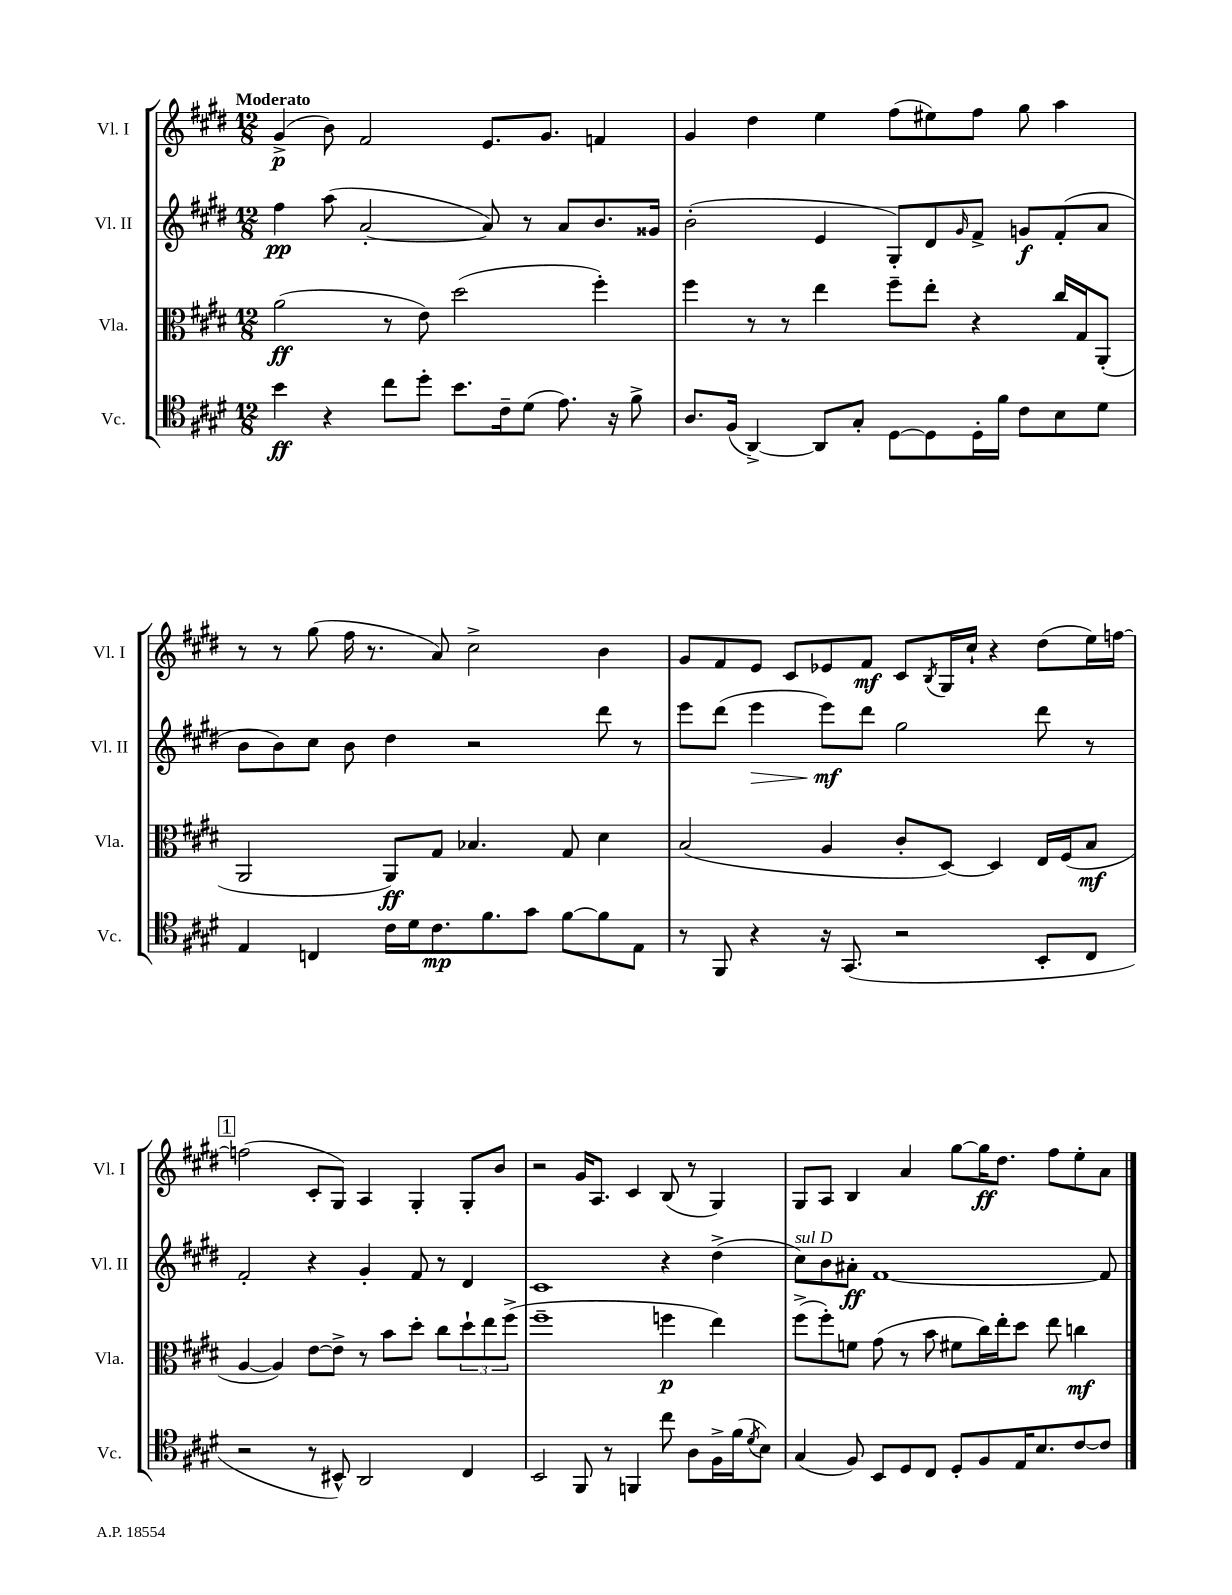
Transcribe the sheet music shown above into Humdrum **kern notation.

**kern	**kern	**kern	**kern
*staff4	*staff3	*staff2	*staff1
*clefC4	*clefC3	*clefG2	*clefG2
*k[f#c#g#d#]	*k[f#c#g#d#]	*k[f#c#g#d#]	*k[f#c#g#d#]
*M12/8	*M12/8	*M12/8	*M12/8
4b	(2a	4ff#	(4g#^
4r	.	(8aa	8b)
.	.	[2a'	2f#
8cc#	8r	.	.
8dd#'	8e)	.	.
8.b	(2dd#	.	.
.	.	8a])	8.e
16c#~	.	.	.
(8d#	.	8r	.
.	.	.	8.g#
8.e)	.	8a	.
.	4ff#')	8.b	4f
16r	.	.	.
8f#^	.	.	.
.	.	16g##	.
=	=	=	=
8.A	4ff#	(2b'	4g#
(16F#	.	.	.
[4AA^)	8r	.	4dd#
.	8r	.	.
8AA]	4ee	4e	4ee
8G#'	.	.	.
[8D#	8ff#~	8G#')	(8ff#
8D#]	8ee'	8d#	8ee#)
.	.	16qqg#	.
16D#'	4r	8f#^	8ff#
16f#	.	.	.
8c#	.	8g	8gg#
8B	16cc#	(8f#'	4aa
.	16G#	.	.
8d#	(8AA'	8a	.
=	=	=	=
4E	2AA	8b	8r
.	.	8b)	8r
4C	.	8cc#	(8gg#
.	.	8b	16ff#
.	.	.	8.r
16c#	8AA)	4dd#	.
16d#	.	.	.
8.c#	8G#	.	8a)
.	4.B-	2r	2cc#^
8.f#	.	.	.
8g#	.	.	.
[8f#	8G#	.	.
8f#]	4d#	8ddd#	4b
8E	.	8r	.
=	=	=	=
8r	(2B	8eee	8g#
8FF#	.	(8ddd#	8f#
4r	.	4eee	8e
.	.	.	8c#
16r	4A	8eee)	8e-
(8.GG#	.	.	.
.	.	8ddd#	8f#
2r	8c#'	2gg#	8c#
.	.	.	8qB
.	[8D#)	.	16G#
.	.	.	16cc#`
.	4D#]	.	4r
8BB'	16E	8ddd#	(8dd#
.	(16F#	.	.
8C#	8B	8r	16ee)
.	.	.	[16ff
=	=	=	=
2r	[4A	2f#'	(2ff]
.	4A])	.	.
8r	[8e	4r	8c#'
8BB#^^)	8e^]	.	8G#)
2AA	8r	4g#'	4A
.	8b	.	.
.	8dd#'	8f#	4G#'
.	8cc#	8r	.
4C#	12dd#`	4d#	8G#'
.	12ee	.	.
.	.	.	8b
.	(12ff#^	.	.
=	=	=	=
2BB	1ff#~	1c#	2r
8FF#	.	.	16g#
.	.	.	8.A
8r	.	.	.
4FF	.	.	4c#
8cc#	4ff	4r	(8B
8A	.	.	8r
16F#^	4ee)	(4dd#^	4G#)
(16f#	.	.	.
8qd#	.	.	.
8B)	.	.	.
=	=	=	=
(4G#	(8ff#^	8cc#)	8G#
.	8ff#')	8b	8A
8F#)	8f	8a#'	4B
8BB	(8g#	[1f#	.
8D#	8r	.	4a
8C#	8b	.	.
8D#'	8f#	.	[8gg#
8F#	16cc#)	.	16gg#]
.	16ee'	.	8.dd#
16E	8dd#	.	.
8.B	.	.	.
.	8ee	.	8ff#
[8c#	4cc	.	8ee'
8c#]	.	8f#]	8a
==	==	==	==
*-	*-	*-	*-
